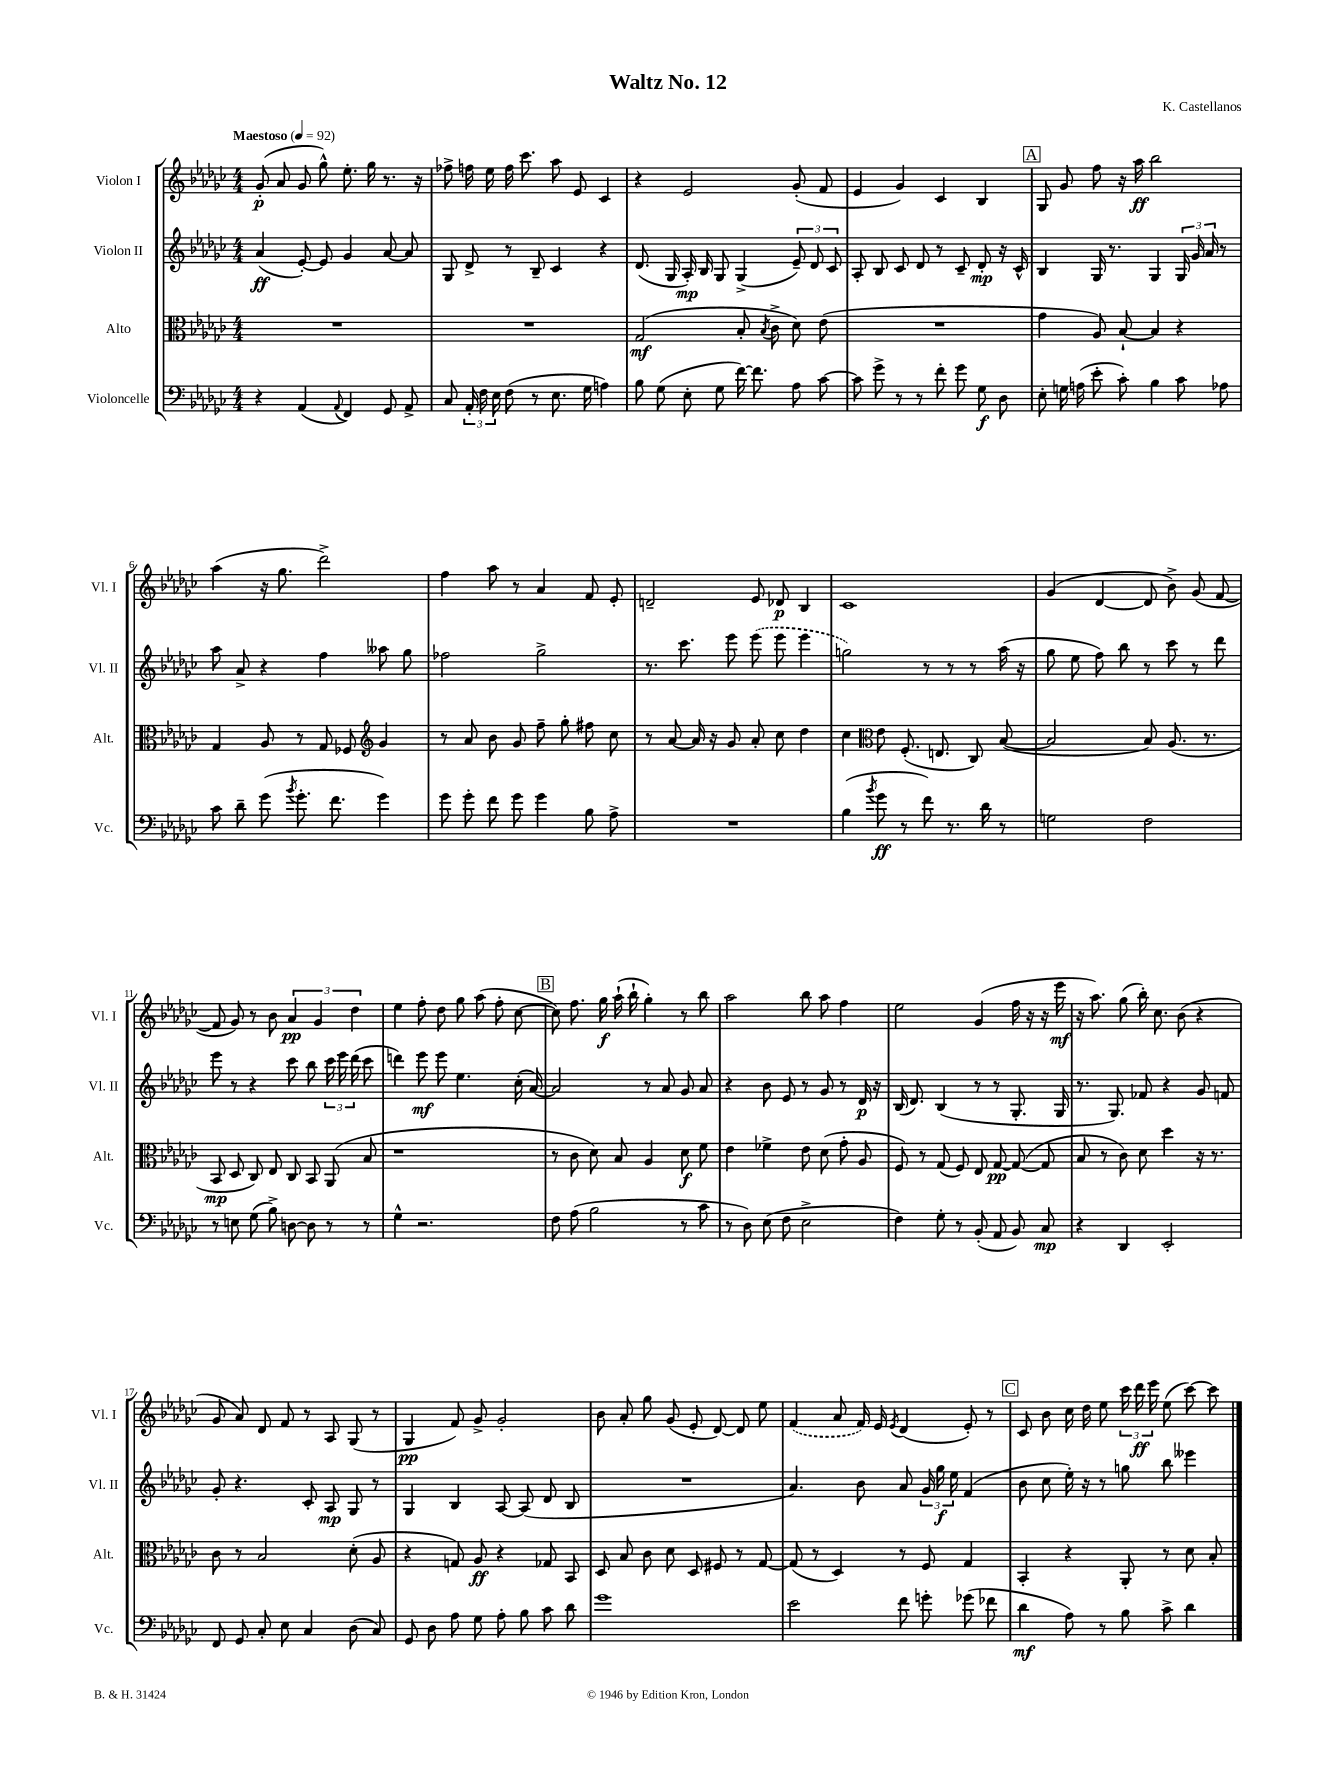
\header { title = "Waltz No. 12" composer = "K. Castellanos" }
<<
\new StaffGroup <<
\new Staff = "s0" \with { instrumentName = "Violon I" shortInstrumentName = "Vl. I" } {
    \clef treble \key ges \major \numericTimeSignature \time 4/4 \tempo "Maestoso" 4 = 92
    \autoBeamOff ges'8-.\p( aes'8 ges'8 ges''8-^) ees''8.-. ges''16 r8. r16 |
    fes''8-> f''16 ees''16 f''16 ces'''8. aes''8 ees'8 ces'4 |
    r4 ees'2 ges'8-.( f'8 |
    ees'4 ges'4) ces'4 bes4 |
    \mark \markup { \box "A" } ges8 ges'8 f''8 r16 aes''16\ff bes''2 |
    aes''4( r16 ges''8. des'''2->) |
    f''4 aes''8 r8 aes'4 f'8 ees'8-. |
    d'2-- ees'8 des'8\p bes4 |
    ces'1 |
    ges'4( des'4~ des'8 bes'8->) ges'8( f'8~ |
    f'8 ges'8) r8 bes'8 \tuplet 3/2 { aes'4\pp ges'4 des''4 } |
    ees''4 f''8-. des''8 ges''8 aes''8( f''8-. ces''8~ |
    \mark \markup { \box "B" } ces''8) f''8. ges''16\f aes''16-!( bes''16-! ges''4-.) r8 bes''8 |
    aes''2 bes''8 aes''8 f''4 |
    ees''2 ges'4( f''16 r16 r16 ees'''16\mf |
    r16 aes''8.) ges''8( bes''16-.) ces''8. bes'8( r4 |
    ges'8 aes'8) des'8 f'8 r8 aes8 ges8( r8 |
    ges4\pp f'8) ges'8-> ges'2-. |
    bes'8 aes'8-. ges''8 ges'8( ees'8-. des'8~) des'8 ees''8 |
    \once \slurDashed f'4( aes'8 f'16) ees'16 \acciaccatura { ees'8 } des'4( ees'8-.) r8 |
    \mark \markup { \box "C" } ces'8 bes'8 ces''16 des''16 ees''8 \tuplet 3/2 { ces'''16 des'''16\ff ees'''16 } ees''8( ces'''8~) ces'''8 \bar "|." |
}
\new Staff = "s1" \with { instrumentName = "Violon II" shortInstrumentName = "Vl. II" } {
    \clef treble \key ges \major \numericTimeSignature \time 4/4
    \autoBeamOff aes'4\ff( ees'8~-.) ees'8 ges'4 aes'8~ aes'8 |
    ges8 des'8-> r8 bes8-- ces'4 r4 |
    des'8.( ges16 aes16-.\mp) bes16 ges8 ges4->( \tuplet 3/2 { ees'8--) des'8 ces'8 } |
    aes8-. bes8 ces'8 des'8 r8 ces'8-- des'8-.\mp r16 ces'16-^ |
    \mark \markup { \box "A" } bes4 ges16 r8. ges4 \tuplet 3/2 { ges16 ges'16 aes'16 } r8 |
    aes''8 aes'8-> r4 f''4 aeses''8 ges''8 |
    fes''2 ges''2-> |
    r8. ces'''8. ees'''8 \once \slurDashed ees'''8( ees'''8 ees'''4 |
    g''2) r8 r8 r8 aes''16( r16 |
    ges''8 ees''8 f''8) bes''8 r8 ces'''8 r8 des'''8 |
    ees'''8 r8 r4 ces'''8 bes''8 \tuplet 3/2 { ces'''16 ees'''16 des'''16( } ces'''8 |
    d'''4) ees'''8\mf ees'''8 ees''4. ces''16-.( aes'16~) |
    \mark \markup { \box "B" } aes'2 r8 aes'8 ges'8 aes'8 |
    r4 bes'8 ees'8 r8 ges'8 r8 des'16\p r16 |
    bes16( des'8.) bes4( r8 r8 ges8.-. ges16 |
    r8. ges8.) fes'8 r4 ges'8 f'8 |
    ges'8-. r4. ces'8-. aes8\mp ges8 r8 |
    ges4 bes4 aes8~ aes8( des'8 bes8 |
    R1 |
    aes'4.) bes'8 aes'8 \tuplet 3/2 { ges'16 ges''16\f ees''16 } f'4( |
    \mark \markup { \box "C" } bes'8 ces''8 ees''16-.) r16 r8 g''8 bes''8 eeses'''4 \bar "|." |
}
\new Staff = "s2" \with { instrumentName = "Alto" shortInstrumentName = "Alt." } {
    \clef alto \key ges \major \numericTimeSignature \time 4/4
    \autoBeamOff R1 |
    R1 |
    ges2\mf( bes8-. \acciaccatura { bes8 } ces'8-> des'8) ees'8( |
    R1 |
    \mark \markup { \box "A" } ges'4 aes8) bes8~-! bes4 r4 |
    ges4 aes8 r8 ges8 fes8 \clef treble ges'4 |
    r8 aes'8 bes'8 ges'8 f''8-- ges''8-. fis''8 ces''8 |
    r8 aes'8~ aes'16 r16 ges'8 aes'8-. ces''8 des''4 |
    ces''4 \clef alto ees'8 f8.-.( e8. ces8) bes8~( |
    bes2 bes8) aes8.( r8. |
    bes,8\mp des8 ces8) ees8 ces8 bes,8 aes,8( bes8 |
    r1 |
    \mark \markup { \box "B" } r8 ces'8 des'8) bes8 aes4 des'8\f f'8 |
    ees'4 fes'4-> ees'8 des'8( ges'8-. aes8 |
    f8) r8 ges8( f8) ees8 ges8~\pp ges8~( ges8 |
    bes8 r8 ces'8) des'8 des''4 r16 r8. |
    ces'8 r8 bes2 des'8-.( aes8 |
    r4 g8) aes8\ff r4 ges8 bes,8 |
    des8 bes8 ces'8 des'8 des8 fis8 r8 ges8~ |
    ges8( r8 des4) r8 f8 ges4 |
    \mark \markup { \box "C" } bes,4-. r4 aes,8-. r8 des'8 bes8-. \bar "|." |
}
\new Staff = "s3" \with { instrumentName = "Violoncelle" shortInstrumentName = "Vc." } {
    \clef bass \key ges \major \numericTimeSignature \time 4/4
    \autoBeamOff r4 aes,4( \appoggiatura { aes,8 } f,4) ges,8 aes,8-> |
    ces8 \tuplet 3/2 { aes,16-. f16 ees16 } f8( r8 ees8. ges16 a4) |
    bes8 ges8( ees8-. ges8 f'16~) f'8. aes8 ces'8~ |
    ces'8 ges'8-> r8 r8 f'8-. ges'8 ges8\f des8 |
    \mark \markup { \box "A" } ees8-. g16 a16( ees'8-. ces'8-.) bes4 ces'8 aes8 |
    ces'8 des'8-- ges'8( \acciaccatura { bes'8 } ges'8.-. f'8. ges'4) |
    ges'8 ges'8-. f'8 ges'8 ges'4 bes8 aes8-> |
    R1 |
    bes4( \acciaccatura { bes'8 } ges'8\ff r8 f'8) r8. des'16 r8 |
    g2 f2 |
    r8 e8 ges8( bes8->) d8~ d8 r8 r8 |
    ges4-^ r2. |
    \mark \markup { \box "B" } f8 aes8( bes2 r8 ces'8 |
    r8 des8) ees8( f8 ees2-> |
    f4) ges8-. r8 bes,8-.( aes,8 bes,8) ces8\mp |
    r4 des,4 ees,2-. |
    f,8 ges,8 ces8-. ees8 ces4 des8( ces8) |
    ges,8 des8 aes8 ges8 aes8-. bes8 ces'8 des'8 |
    ges'1 |
    ees'2 f'8 g'8-. ges'8( fes'8 |
    \mark \markup { \box "C" } des'4\mf aes8) r8 bes8 ces'8-> des'4 \bar "|." |
}
>>
>>
